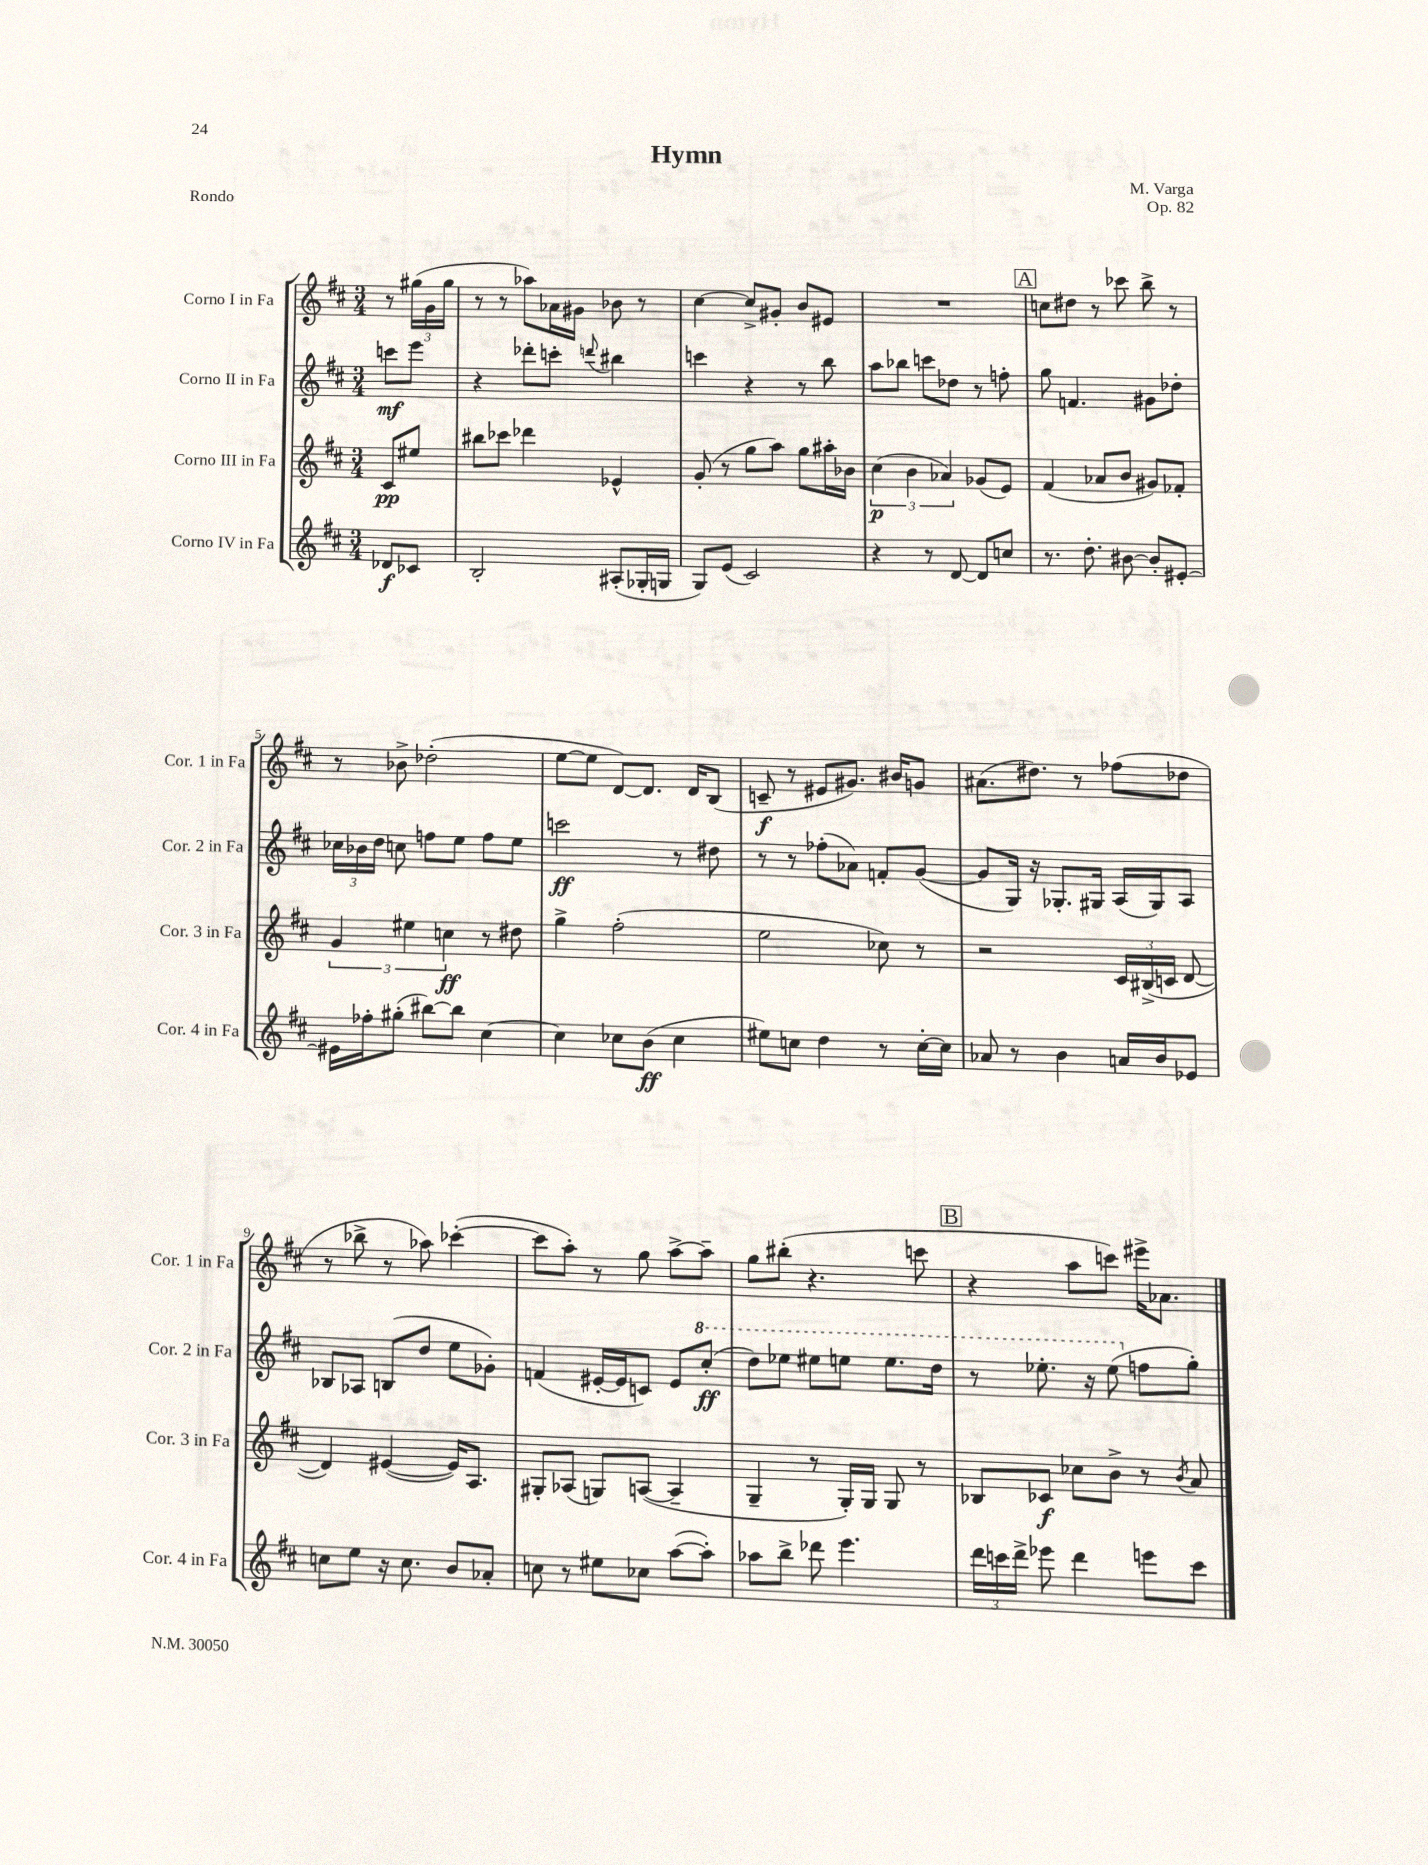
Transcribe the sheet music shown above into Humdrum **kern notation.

**kern	**kern	**kern	**kern
*staff4	*staff3	*staff2	*staff1
*clefG2	*clefG2	*clefG2	*clefG2
*k[f#c#]	*k[f#c#]	*k[f#c#]	*k[f#c#]
*M3/4	*M3/4	*M3/4	*M3/4
8d-	8c#	8ccc	8r
8c-	8ee#	8eee	(24gg#
.	.	.	24g
.	.	.	24gg#
=	=	=	=
2B'	8bb#	4r	8r
.	8ccc-	.	8r
.	4ddd-	8ddd-'	8aa-)
.	.	8ccc'	16a-
.	.	.	16g#
.	.	8qqddd	.
(8A#'	4e-^^	4bb#	8b-
16G-'	.	.	8r
16G	.	.	.
=	=	=	=
8G)	(8g'	4ccc	[4cc#
(8e	8r	.	.
2c#)	8gg	4r	8cc#^]
.	8aa)	.	8g#'
.	8gg	8r	8b
.	16aa#'	8bb	8e#
.	16b-	.	.
=	=	=	=
4r	(6cc#	8aa	2.r
.	.	8bb-	.
.	6b	.	.
8r	.	8ccc	.
.	6a-)	.	.
[8d	.	8dd-	.
8d]	(8g-	8r	.
8cc	8e)	8ff'	.
=	=	=	=
8.r	(4f#	8gg	8cc
.	.	4.f	8dd#
8.dd'	.	.	.
.	8a-	.	8r
[8b#	8b	.	8ccc-
8b#']	8g#)	8g#	8bb^
[8e#'	8f-'	8dd-'	8r
=	=	=	=
16e#]	6g	24cc-	8r
.	.	24b-	.
16ff-'	.	.	.
.	.	24dd	.
(8gg#'	.	8cc	8b-^
.	6ee#	.	.
[8bb#)	.	8ff	(2dd-'
.	6cc	.	.
8bb#]	.	8ee	.
[4cc#	8r	8ff	.
.	8dd#	8ee	.
=	=	=	=
4cc#]	4gg^	2ccc	[8ee
.	.	.	8ee]
8cc-	(2ff#'	.	[8d)
(8b	.	.	8.d]
4cc-	.	8r	.
.	.	.	16d
.	.	8dd#	(8B
=	=	=	=
8ee#)	2ee	8r	8c~
8cc	.	8r	8r
4dd	.	(8ff-'	8e#
.	.	8a-)	8.g#)
8r	8cc-)	8f'	.
.	.	.	16b#
[16cc'	8r	([8g	8g
16cc]	.	.	.
=	=	=	=
8a-	2r	8g]	(8.a#
8r	.	16G)	.
.	.	16r	8.dd#)
4b	.	8.G-'	.
.	.	.	8r
.	.	16G#	.
16a	24c#	(16A	(8ff-
.	(24B#^	.	.
16b	.	16G#)	.
.	24c	.	.
8e-	[8d	8A	8dd-
=	=	=	=
8cc	4d])	8B-	8r
8ee	.	8A-	8bb-^
16r	([4e#	(8B	8r
8.cc	.	.	.
.	.	8dd	8aa-)
8b	16e#])	8ee	([4ccc-'
.	8.A	.	.
8a-'	.	8g-')	.
=	=	=	=
8cc	8G#'	(4f	8ccc-]
8r	(8A-	.	8aa')
8ee#	8G)	[16e#'	8r
.	.	16e#]	.
8cc-	([8A	8c)	8gg
([8aa	4A~]	8e#	[8aa^
8aa'])	.	(8ccc#'	8aa~]
=	=	=	=
8aa-	4G~	8ddd)	8gg
8bb^	.	8eee-	(8bb#'
8ddd-	8r	8eee#	4.r
4.eee	16G')	8eee	.
.	16G	.	.
.	8G	8.eee	.
.	8r	.	8ccc
.	.	16ddd	.
=	=	=	=
24ddd	8B-	8r	4r
24ccc	.	.	.
24ddd^	.	.	.
8eee-	8c-	8.eee-'	.
4ddd	8cc-	.	8aa
.	.	16r	.
.	8b^	(8eee-	8ccc)
8eee	8r	8ff	16eee#^
.	.	.	8.a-
.	8qb	.	.
8ccc	8a	8gg')	.
==	==	==	==
*-	*-	*-	*-
